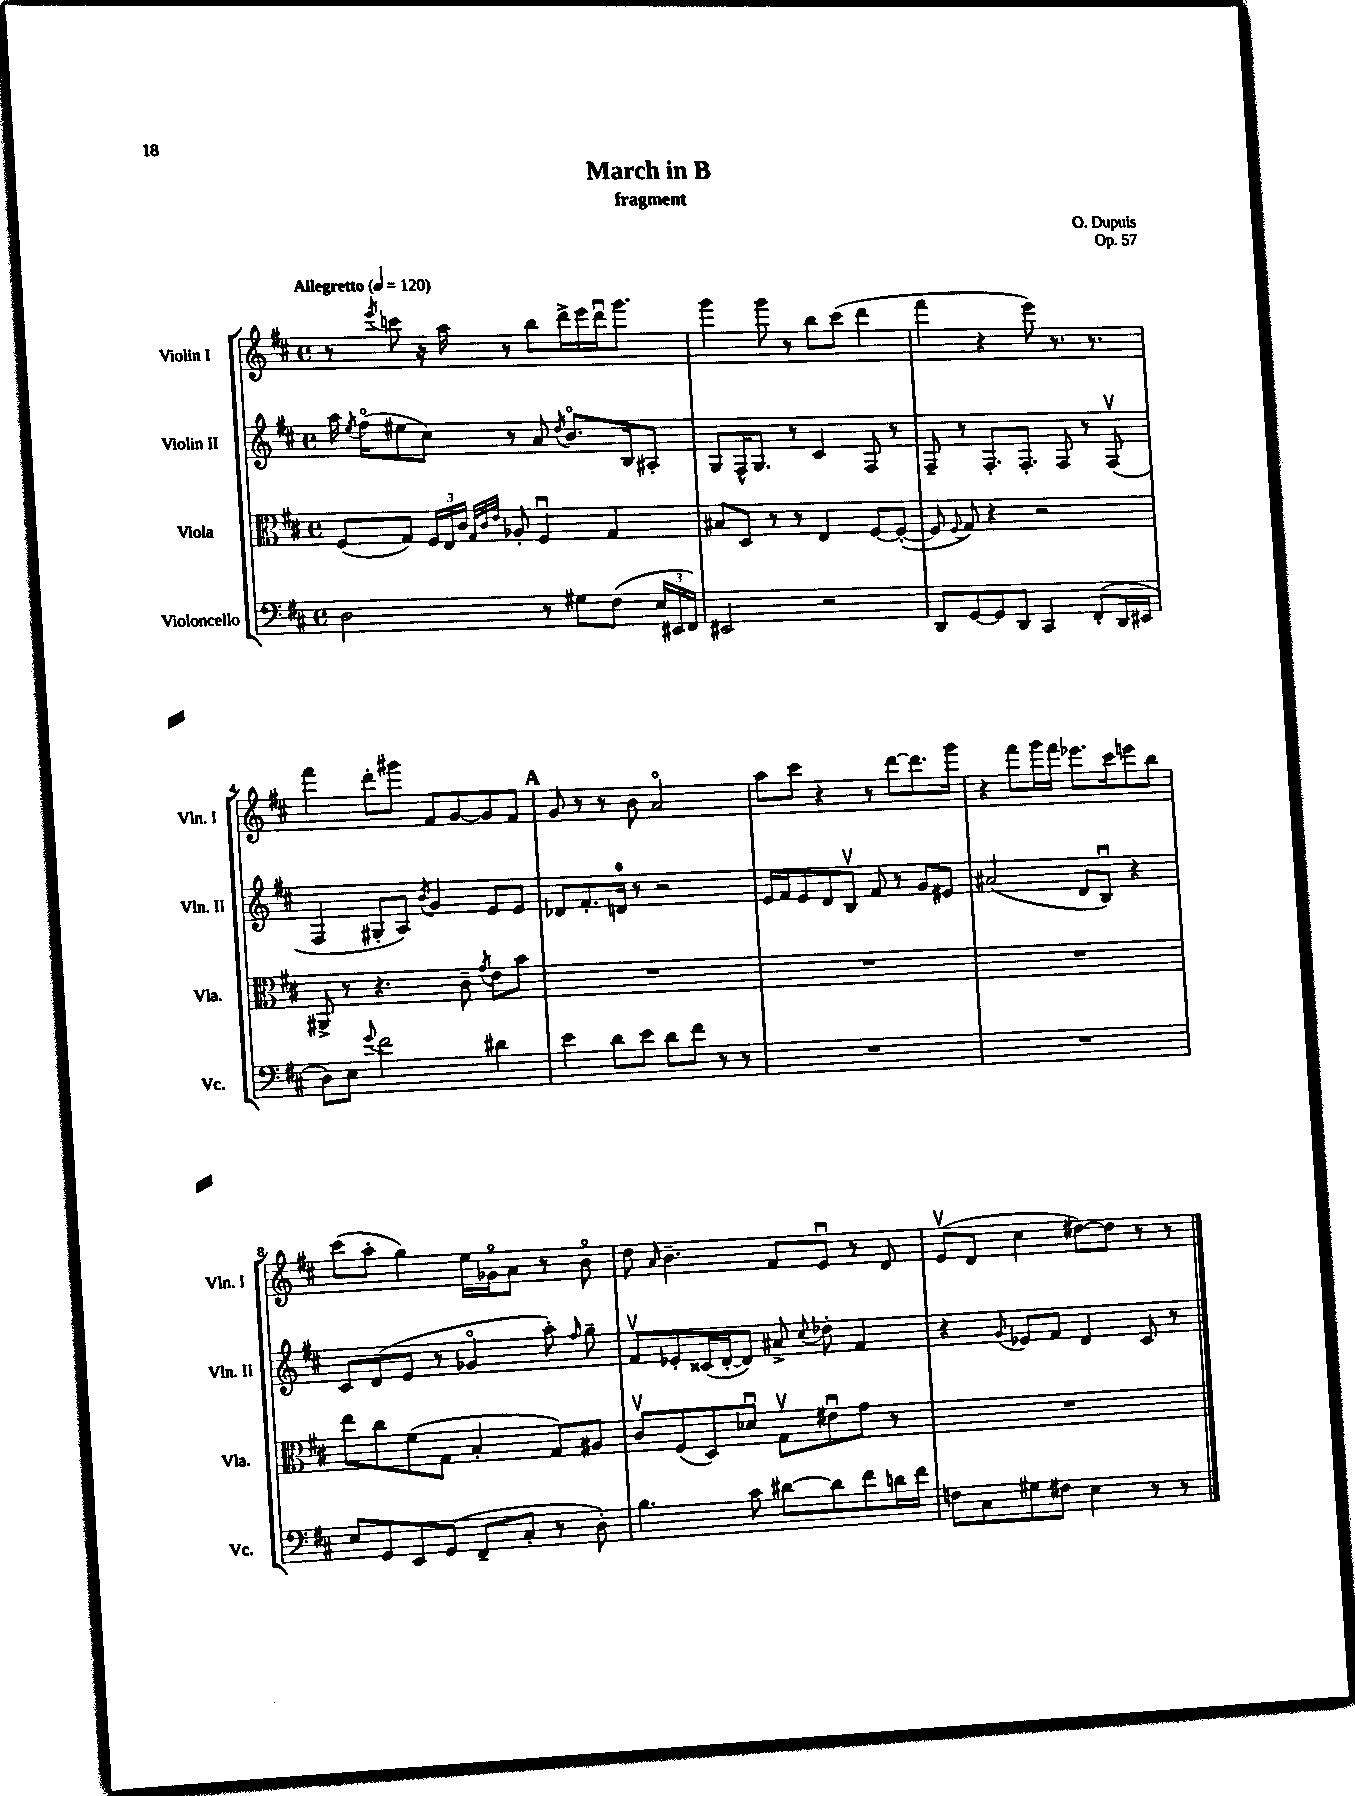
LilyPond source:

\header { title = "March in B" composer = "O. Dupuis" subtitle = "fragment" opus = "Op. 57" }
<<
\new StaffGroup <<
\new Staff = "s0" \with { instrumentName = "Violin I" shortInstrumentName = "Vln. I" } {
    \clef treble \key d \major \defaultTimeSignature \time 4/4 \tempo "Allegretto" 4 = 120
    \autoBeamOff r8 \acciaccatura { e'''8 } c'''8 r16 a''16 r8 b''8[ d'''16-> e'''16 d'''16\downbow g'''8.] |
    g'''4 g'''8 r8 b''8[ cis'''8]( d'''4 |
    fis'''4 r4 e'''8) r8. r8. |
    fis'''4 d'''8[-. gis'''8] fis'8[ g'8~ g'8 fis'8] |
    \mark \markup { \bold "A" } g'8 r8 r8 b'8 a'2\flageolet |
    a''8[ cis'''8] r4 r8 d'''8[~ d'''8. g'''16] |
    r4 fis'''8[ g'''16 fis'''16] ees'''8.[ cis'''16 e'''8 b''8] |
    cis'''8[( a''8]-. g''4) e''16[ ges'16\flageolet a'8] r8 b'8\flageolet |
    d''8 \grace { a'16 } b'4.-- fis'8[ e'8]\downbow r8 d'8 |
    e'8[\upbow( d'8] cis''4 dis''8[~) dis''8] r8 r8 \bar "|." |
}
\new Staff = "s1" \with { instrumentName = "Violin II" shortInstrumentName = "Vln. II" } {
    \clef treble \key d \major \defaultTimeSignature \time 4/4
    \autoBeamOff a''16 \acciaccatura { e''8 } fis''16[\flageolet( eis''8 cis''8]) r8 a'8 \acciaccatura { d''8 } b'8.[\flageolet b16 ais8]-. |
    g8[ fis16-^ g8.] r8 cis'4 fis8 r8 |
    fis8-- r8 fis8.[-. fis8.]-. fis8 r8 fis8\upbow( |
    fis4 gis8[-. a8]) \acciaccatura { b'8 } g'4 e'8[ e'8] |
    \mark \markup { \bold "A" } des'8[ fis'8.-. d'16]-0 r8 r2 |
    e'16[ fis'16 e'8 d'8 b8]\upbow fis'8 r8 g'8[ eis'8] |
    ais'2( d'8[ b8]\downbow) r4 |
    cis'8[ d'8( e'8] r8 ges'4\flageolet a''8-.) \grace { fis''16 } g''8-- |
    fis'8[\upbow ees'8-. cisis'16( d'16~-. d'8]) ais'8-> \appoggiatura { cis''8 } des''8-. fis'4 |
    r4 \appoggiatura { g'8 } ees'8[ fis'8] d'4 cis'8 r8 \bar "|." |
}
\new Staff = "s2" \with { instrumentName = "Viola" shortInstrumentName = "Vla." } {
    \clef alto \key d \major \defaultTimeSignature \time 4/4
    \autoBeamOff fis8[( g8]) \tuplet 3/2 { fis16[ e16 cis'16] } \grace { g32[ cis'32 e'32] } aes8-. fis4\downbow g4 |
    bis8[ d8] r8 r8 e4 fis8[~ fis8]~-.( |
    fis8 \appoggiatura { fis8 } g8) r4 r2 |
    ais,8-> r8 r4. cis'8-- \acciaccatura { g'8 } e'8[ b'8] |
    \mark \markup { \bold "A" } R1 |
    R1 |
    R1 |
    e''8[ cis''8 fis'8( g8] b4-. g8[) ais8] |
    cis'8[\upbow fis8( d8) des'8]\downbow g8[\upbow eis'8\downbow g'8] r8 |
    R1 \bar "|." |
}
\new Staff = "s3" \with { instrumentName = "Violoncello" shortInstrumentName = "Vc." } {
    \clef bass \key d \major \defaultTimeSignature \time 4/4
    \autoBeamOff d2 r8 gis8[ fis8]( \tuplet 3/2 { e16[ eis,16 fis,16]) } |
    eis,2 r2 |
    d,8[ g,8~ g,8 d,8] cis,4 fis,8[-.( d,16 eis,16] |
    d8[) e8] \appoggiatura { g'8 } fis'2 dis'4 |
    \mark \markup { \bold "A" } e'4 d'8[ e'8] d'8[ fis'8] r8 r8 |
    R1 |
    R1 |
    e8[ g,8 e,8 g,8]( fis,8[-- cis8]-. r8 d8-.) |
    b4. cis'8 dis'8[~ dis'8 fis'8 d'16 fis'16] |
    f8[ cis8 gis8 fis8] e4 r8 r8 \bar "|." |
}
>>
>>
